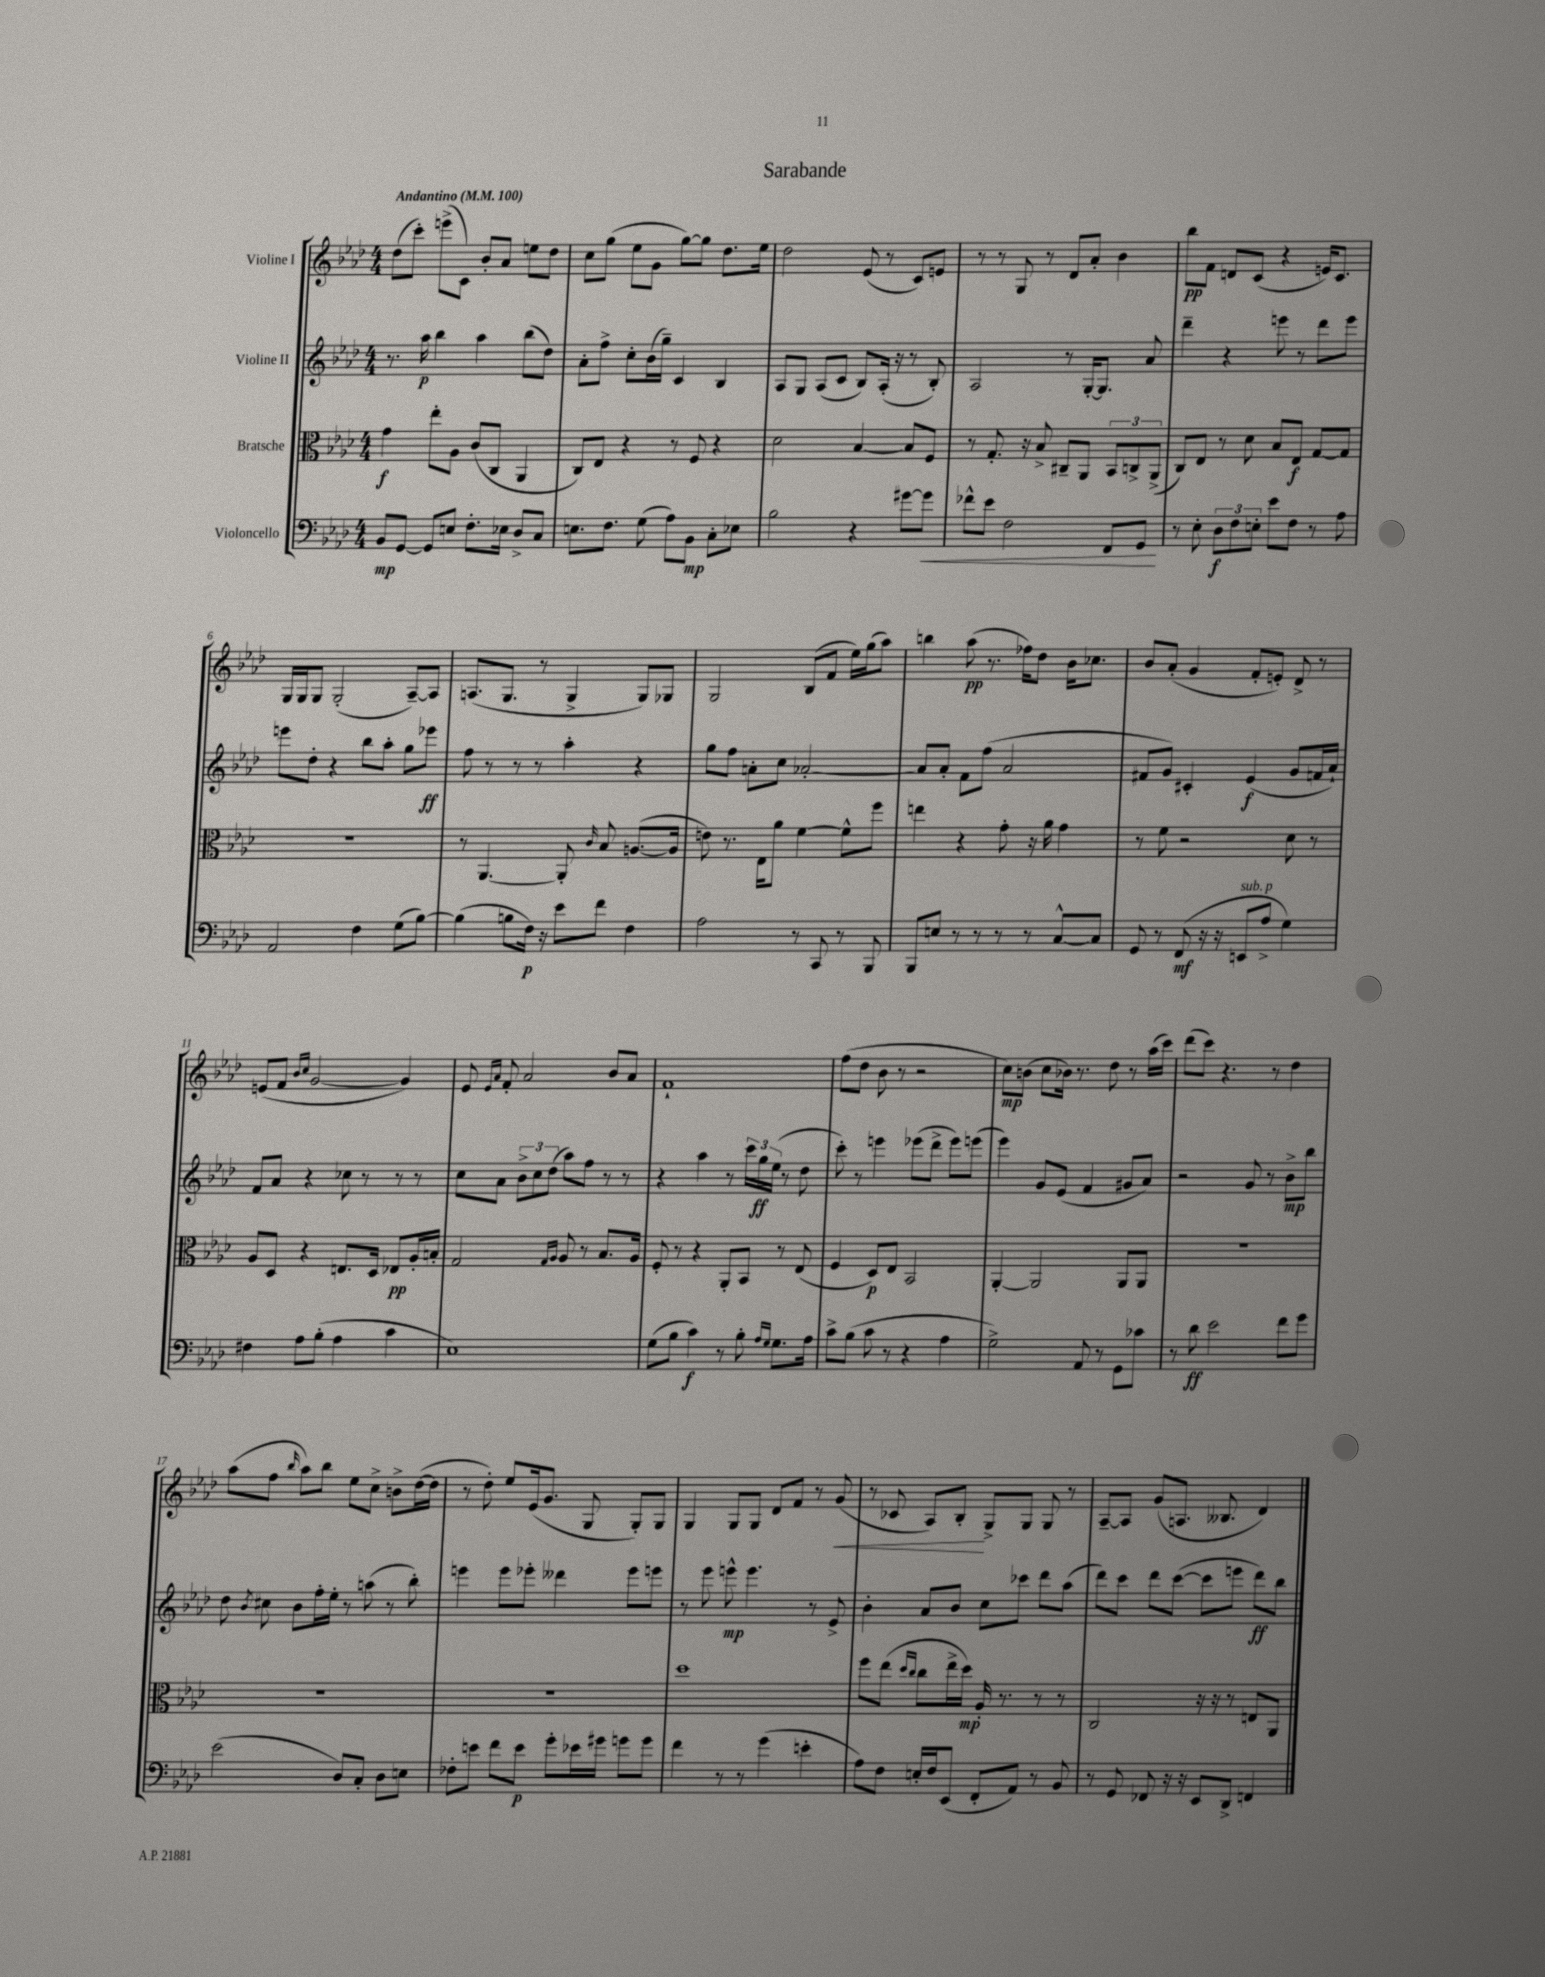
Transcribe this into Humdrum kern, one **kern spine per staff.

**kern	**kern	**kern	**kern
*staff4	*staff3	*staff2	*staff1
*clefF4	*clefC3	*clefG2	*clefG2
*k[b-e-a-d-]	*k[b-e-a-d-]	*k[b-e-a-d-]	*k[b-e-a-d-]
*M4/4	*M4/4	*M4/4	*M4/4
*MM100	*MM100	*MM100	*MM100
8BB-	4g	8.r	(8dd-
[8GG	.	.	8ccc')
.	.	16aa-	.
8GG]	8ee-'	4bb-	(8eee^
8E	8A-	.	8c)
8.F'	(8c	4aa-	8b-'
.	8C	.	8a-
16E-	.	.	.
8D-^	4AA-	(8bb-	8ee
8C	.	8dd-)	8dd-
=	=	=	=
8.E	8C)	8a-'	8cc
.	8E-	8ff^	(8gg
8.F	.	.	.
.	4r	8cc'	8ee-
(8G	.	(16b-	8g
.	.	16gg~)	.
8A-)	8r	4c	[8gg)
8BB-	8F	.	8gg]
8C'	4r	4B-	8.dd-
8E-	.	.	.
.	.	.	16ee-
=	=	=	=
2B-	2d-	8A-	2dd-
.	.	8G	.
.	.	(8A-	.
.	.	8c	.
4r	[4B-	8B-)	(8e-
.	.	(16A-'	8r
.	.	16r	.
[8g#	8B-]	8r	8c)
8g#]	8F	8B-')	8e
=	=	=	=
8f-^^	8r	2A-	8r
8e-	8.G'	.	8r
2F	.	.	8G
.	16r	.	.
.	8B-^	.	8r
.	8C#~	8r	8d-
.	8AA-	[16G'	8a-'
.	.	8.G]	.
8FF	12BB-	.	4b-
.	12C^	.	.
8GG	.	8a-	.
.	(12AA-^	.	.
=	=	=	=
8r	8C)	4ddd-~	8bb-
8E-'	8E-	.	8f
12D-	8r	4r	8d
12F	.	.	.
.	8d-	.	(8c
12E'	.	.	.
8e-	8B-	8eee	4r
8F	8E-	8r	.
8r	[8G	8ddd-	16e)
.	.	.	8.c
8A-	8G]	8eee	.
=	=	=	=
2AA-	1r	8eee	16G
.	.	.	16G
.	.	8dd-'	8G
.	.	4r	(2G'
4F	.	8bb-	.
.	.	8aa-'	.
(8G	.	8gg	[8A-~)
[8B-)	.	8eee-	8A-]
=	=	=	=
(4B-]	8r	8ff	(8.A
.	[4.AA-	8r	.
.	.	.	8.G
8B	.	8r	.
16F)	.	8r	8r
16r	.	.	.
8e-	8AA-']	4aa-'	4G^
.	16qqc	.	.
8f	8B-	.	.
4F	([8.A	4r	8G)
.	.	.	8G-
.	16A]	.	.
=	=	=	=
2A-	8e)	8gg	2G
.	8.r	8ff	.
.	.	8a'	.
.	16E-	.	.
.	8a-	8cc	.
8r	[4f	[2a-'	(8B-
8CC	.	.	8f
8r	8f^^]	.	16ee-)
.	.	.	(16gg
8BBB-	8ff	.	8aa-)
=	=	=	=
8BBB-	4ee	8a-]	4bb
8E	.	8a-'	.
8r	4r	8f	(8aa-
8r	.	(8ff	8.r
8r	8g'	2a-	.
.	.	.	16ff-)
8r	16r	.	8dd-
.	16a-	.	.
[8C^^	4g	.	16b-
.	.	.	8.cc-
8C]	.	.	.
=	=	=	=
8GG	8r	8f#	8b-
8r	8f	8g)	(8a-'
(8FF	2r	4c#'	4g
16r	.	.	.
16r	.	.	.
8EE	.	(4e-	8f'
8A-^	.	.	8e')
4G)	8d-	8g	8d-^
.	8r	16f	8r
.	.	16a-`)	.
=	=	=	=
4F#	8A-	8f	(8e
.	8D-	8a-	8f
.	.	.	16qqb-
.	.	.	16qqcc
8A-	4r	4r	[2g
(8B-'	.	.	.
4A-	8.E	8cc-	.
.	.	8r	.
.	16D-	.	.
4c	8E-	8r	4g])
.	16A-'	8r	.
.	16B'	.	.
=	=	=	=
1E-)	2G	8cc	8e-
.	.	.	16qqe-
.	.	.	16qqa-
.	.	8a-	8f'
.	.	12b-^	2a-
.	.	12cc	.
.	.	(12dd-	.
.	16qqG	.	.
.	16qqA-	.	.
.	8A-	8aa-)	.
.	8r	8ff	.
.	8.B-	8r	8b-
.	.	8r	8a-
.	16A-	.	.
=	=	=	=
(8G	8F'	4r	1f`
8B-	8r	.	.
4c)	4r	4aa-	.
8r	8AA-'	8r	.
8B-'	8BB-	24ccc	.
.	.	24gg	.
.	.	(24ee-	.
16qqA-	.	.	.
16qqG	.	.	.
8.G	8r	8r	.
.	(8E-	8dd-	.
16A-	.	.	.
=	=	=	=
8c^	4F	8ccc')	(8ff
(8B-	.	8r	8dd-
8c	8D-)	4eee	8b-
8r	8E-	.	8r
4r	2BB-	(8eee-	2r
.	.	8ddd-^	.
4A-	.	8eee-)	.
.	.	(8eee	.
=	=	=	=
2G^)	[4AA-'	4eee-)	8cc)
.	.	.	(8b
.	2AA-]	8g	8cc
.	.	(8e-	16b-)
.	.	.	8.r
8AA-	.	4f	.
8r	.	.	8dd-
8GG	8AA-	8g#	8r
8c-	8AA-	8a-)	(16aa-
.	.	.	16ccc)
=	=	=	=
8r	1r	2r	(8ddd-
8d-	.	.	8ccc)
2e-	.	.	4.r
.	.	8g	.
.	.	8r	8r
8f	.	8b-^	4dd-
8g	.	8bb-	.
=	=	=	=
(2e-	1r	8dd-	(8aa-
.	.	8qb-	.
.	.	8cc#	8ff
.	.	.	16qqbb-
.	.	8b-	8aa-)
.	.	16ff'	8bb-
.	.	16ee-'	.
8D-)	.	8r	8ee-
8C'	.	(8aa	8cc^
8D-	.	8r	8b^
8E	.	8bb-')	([16dd-
.	.	.	16dd-]
=	=	=	=
8F-'	1r	4eee	8r
8e	.	.	8dd-')
8f	.	8eee	8ee-
8e	.	8eee-'	(16e-
.	.	.	8.g
8g'	.	4ddd--	.
16e-	.	.	8G
16g#	.	.	.
8g	.	8eee-	8G')
8g	.	8eee	8G
=	=	=	=
4f	1dd-	8r	4G
.	.	8eee-	.
8r	.	8eee^^	8G
8r	.	4.eee	8G
(4g	.	.	8d-
.	.	.	8f
4e'	.	8r	8r
.	.	8e-^	(8g
=	=	=	=
8A-)	8ff	4b-'	8r
8F	(8ee-	.	8c-
.	16qqdd-	.	.
.	16qqcc	.	.
16E'	8cc	8a-	8A-)
16F	.	.	.
(8EE-	16ee-^	8b-	8B-'
.	16dd-)	.	.
8FF'	16A-'	8cc	8G^
.	8.r	.	.
8AA-)	.	8ccc-	8G
8r	8r	8ddd-	8G
8BB-	8r	(8aa-	8r
=	=	=	=
8r	2C	8ddd-)	[8A-~
8GG	.	8ccc	8A-]
8FF-	.	8ddd-	(8g
16r	.	([8ccc	8.A
16r	.	.	.
8EE-	16r	8ccc]	.
.	16r	.	8.B--
8DD-^	8r	8eee	.
4FF	8E	8ddd-)	4d-)
.	8AA-	8bb-	.
==	==	==	==
*-	*-	*-	*-
